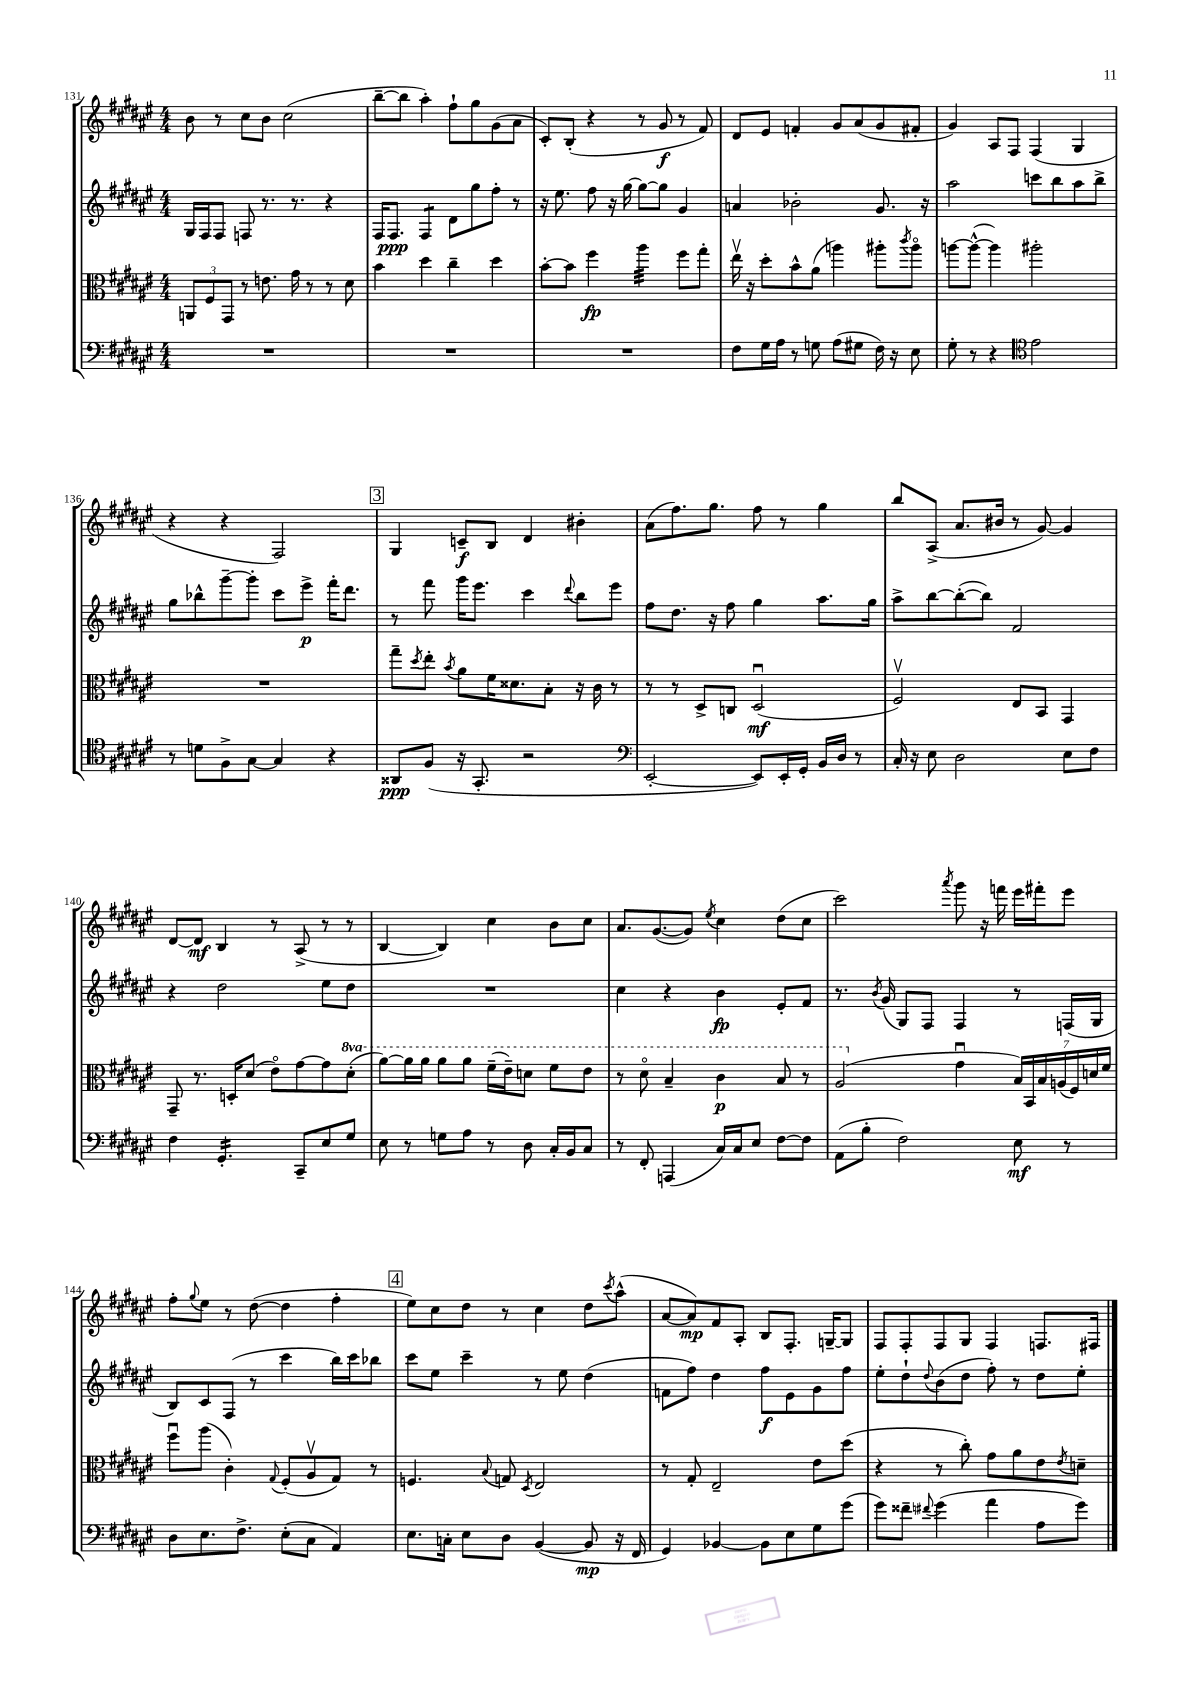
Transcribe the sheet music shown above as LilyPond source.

<<
\new StaffGroup <<
\new Staff = "s0" {
    \clef treble \key fis \major \numericTimeSignature \time 4/4
    b'8 r8 cis''8 b'8 cis''2( |
    b''8~-- b''8 ais''4-.) fis''8-! gis''8 gis'8( ais'8 |
    cis'8-.) b8-.( r4 r8 gis'8\f r8 fis'8) |
    dis'8 eis'8 f'4-. gis'8 ais'8( gis'8 fis'8-. |
    gis'4) ais8 fis8 fis4( gis4 |
    r4 r4 fis2) |
    \mark \markup { \box "3" } gis4 c'8--\f b8 dis'4 bis'4-. |
    ais'8( fis''8.) gis''8. fis''8 r8 gis''4 |
    b''8 ais8->( ais'8. bis'16 r8 gis'8~) gis'4 |
    dis'8~ dis'8\mf b4 r8 ais8->( r8 r8 |
    b4~ b4) cis''4 b'8 cis''8 |
    ais'8. gis'8.~( gis'8) \acciaccatura { eis''8 } cis''4 dis''8( cis''8 |
    cis'''2) \acciaccatura { ais'''8 } gis'''8 r16 f'''16 eis'''16 fis'''16-. eis'''8 |
    fis''8-. \appoggiatura { gis''8 } eis''8 r8 dis''8~( dis''4 fis''4-. |
    \mark \markup { \box "4" } eis''8) cis''8 dis''8 r8 cis''4 dis''8 \acciaccatura { cis'''8 } ais''8-^( |
    ais'8~ ais'8\mp) fis'8 ais8-. b8 fis8.-. g16~-- g8 |
    fis8 fis8-. fis8 gis8 fis4 f8. fis16 \bar "|." |
}
\new Staff = "s1" {
    \clef treble \key fis \major \numericTimeSignature \time 4/4
    gis16 fis16 fis8 f8 r8. r8. r4 |
    fis16 fis8.\ppp fis4:8 dis'8 gis''8 fis''8-. r8 |
    r16 eis''8. fis''8 r16 gis''16~ gis''8~ gis''8 gis'4 |
    a'4 bes'2-. gis'8. r16 |
    ais''2 c'''8 b''8 ais''8 b''8-> |
    gis''8 bes''8-^ gis'''8~-- gis'''8-. cis'''8 eis'''8->\p fis'''16-. dis'''8. |
    \mark \markup { \box "3" } r8 fis'''8 gis'''16 eis'''8. cis'''4 \appoggiatura { dis'''8 } b''8 eis'''8 |
    fis''8 dis''8. r16 fis''8 gis''4 ais''8. gis''16 |
    ais''8-> b''8~ b''8~-.( b''8) fis'2 |
    r4 dis''2 eis''8 dis''8 |
    R1 |
    cis''4 r4 b'4\fp eis'8-. fis'8 |
    r8. \acciaccatura { b'8 } gis'16( gis8) fis8 fis4 r8 f16( gis16 |
    b8) cis'8 fis8( r8 cis'''4 b''16) cis'''16 bes''8 |
    \mark \markup { \box "4" } cis'''8 eis''8 cis'''4-- r8 eis''8 dis''4( |
    f'8 fis''8) dis''4 fis''8\f eis'8 gis'8 fis''8 |
    eis''8-. dis''8-! \appoggiatura { dis''8 } b'8( dis''8 fis''8-.) r8 dis''8 eis''8-. \bar "|." |
}
\new Staff = "s2" {
    \clef alto \key fis \major \numericTimeSignature \time 4/4 \set Staff.ottavationMarkups = #ottavation-simple-ordinals
    \tuplet 3/2 { a,8 fis8 gis,8 } r8 e'8. gis'16 r8 r8 dis'8 |
    b'4 dis''4 cis''4-- dis''4 |
    b'8~-. b'8 fis''4\fp ais''4:32 fis''8 gis''8-. |
    eis''16\upbow r16 dis''8-. b'8-^ ais'8( a''4) ais''8-. \acciaccatura { cis'''8 } ais''8\flageolet |
    a''8~ a''8~-^( a''4) ais''2-. |
    R1 |
    \mark \markup { \box "3" } gis''8-- \acciaccatura { dis''8 } eis''8-. \acciaccatura { b'8 } ais'8 fis'16 disis'8. b8-. r16 cis'16 r8 |
    r8 r8 dis8-> c8 dis2\downbow\mf( |
    fis2\upbow) eis8 b,8 gis,4 |
    gis,8-- r8. d16-. dis'8( eis'8\flageolet) gis'8~ gis'8 \ottava #1 dis''8-.( |
    ais''8~) ais''16 ais''16 ais''8 ais''8 fis''16--( eis''16--) d''8 fis''8 eis''8 |
    r8 dis''8\flageolet b'4-- cis''4\p b'8 r8 |
    ais'2( \ottava #0 gis'4\downbow \tuplet 7/4 { b16) b,16 b16 a16( fis16) d'16 fis'16 } |
    fis''8\downbow ais''8( cis'4-.) \appoggiatura { gis8 } fis8-.( ais8\upbow gis8) r8 |
    \mark \markup { \box "4" } f4. \appoggiatura { b8 } g8 \acciaccatura { dis8 } eis2 |
    r8 gis8-. eis2-- eis'8 dis''8( |
    r4 r8 cis''8-.) gis'8 ais'8 eis'8 \acciaccatura { eis'8 } d'8-- \bar "|." |
}
\new Staff = "s3" {
    \clef bass \key fis \major \numericTimeSignature \time 4/4
    R1 |
    R1 |
    R1 |
    fis8 gis16 ais16 r8 g8 ais8( gis8 fis16) r16 eis8 |
    gis8-. r8 r4 \clef tenor eis'2 |
    r8 d'8 fis8-> gis8~ gis4 r4 |
    \mark \markup { \box "3" } aisis,8\ppp fis8( r16 gis,8.-. r2 |
    \clef bass eis,2~-. eis,8) eis,16-. gis,16-. b,16 dis16 r8 |
    cis16-. r16 eis8 dis2 eis8 fis8 |
    fis4 gis,4.:16-. cis,8-- eis8 gis8 |
    eis8 r8 g8 ais8 r8 dis8 cis16-. b,16 cis8 |
    r8 fis,8-. a,,4( cis16) cis16 eis8 fis8~ fis8 |
    ais,8( b8-. fis2) eis8\mf r8 |
    dis8 eis8. fis8.-> eis8-.( cis8 ais,4) |
    \mark \markup { \box "4" } eis8. c16-. eis8 dis8 b,4~( b,8\mp r16 fis,16 |
    gis,4) bes,4~ bes,8 eis8 gis8 gis'8( |
    gis'8) fisis'8-- \appoggiatura { fis'8 } gis'4( ais'4 ais8 gis'8) \bar "|." |
}
>>
>>
\layout { \context { \Score currentBarNumber = #131 } }
